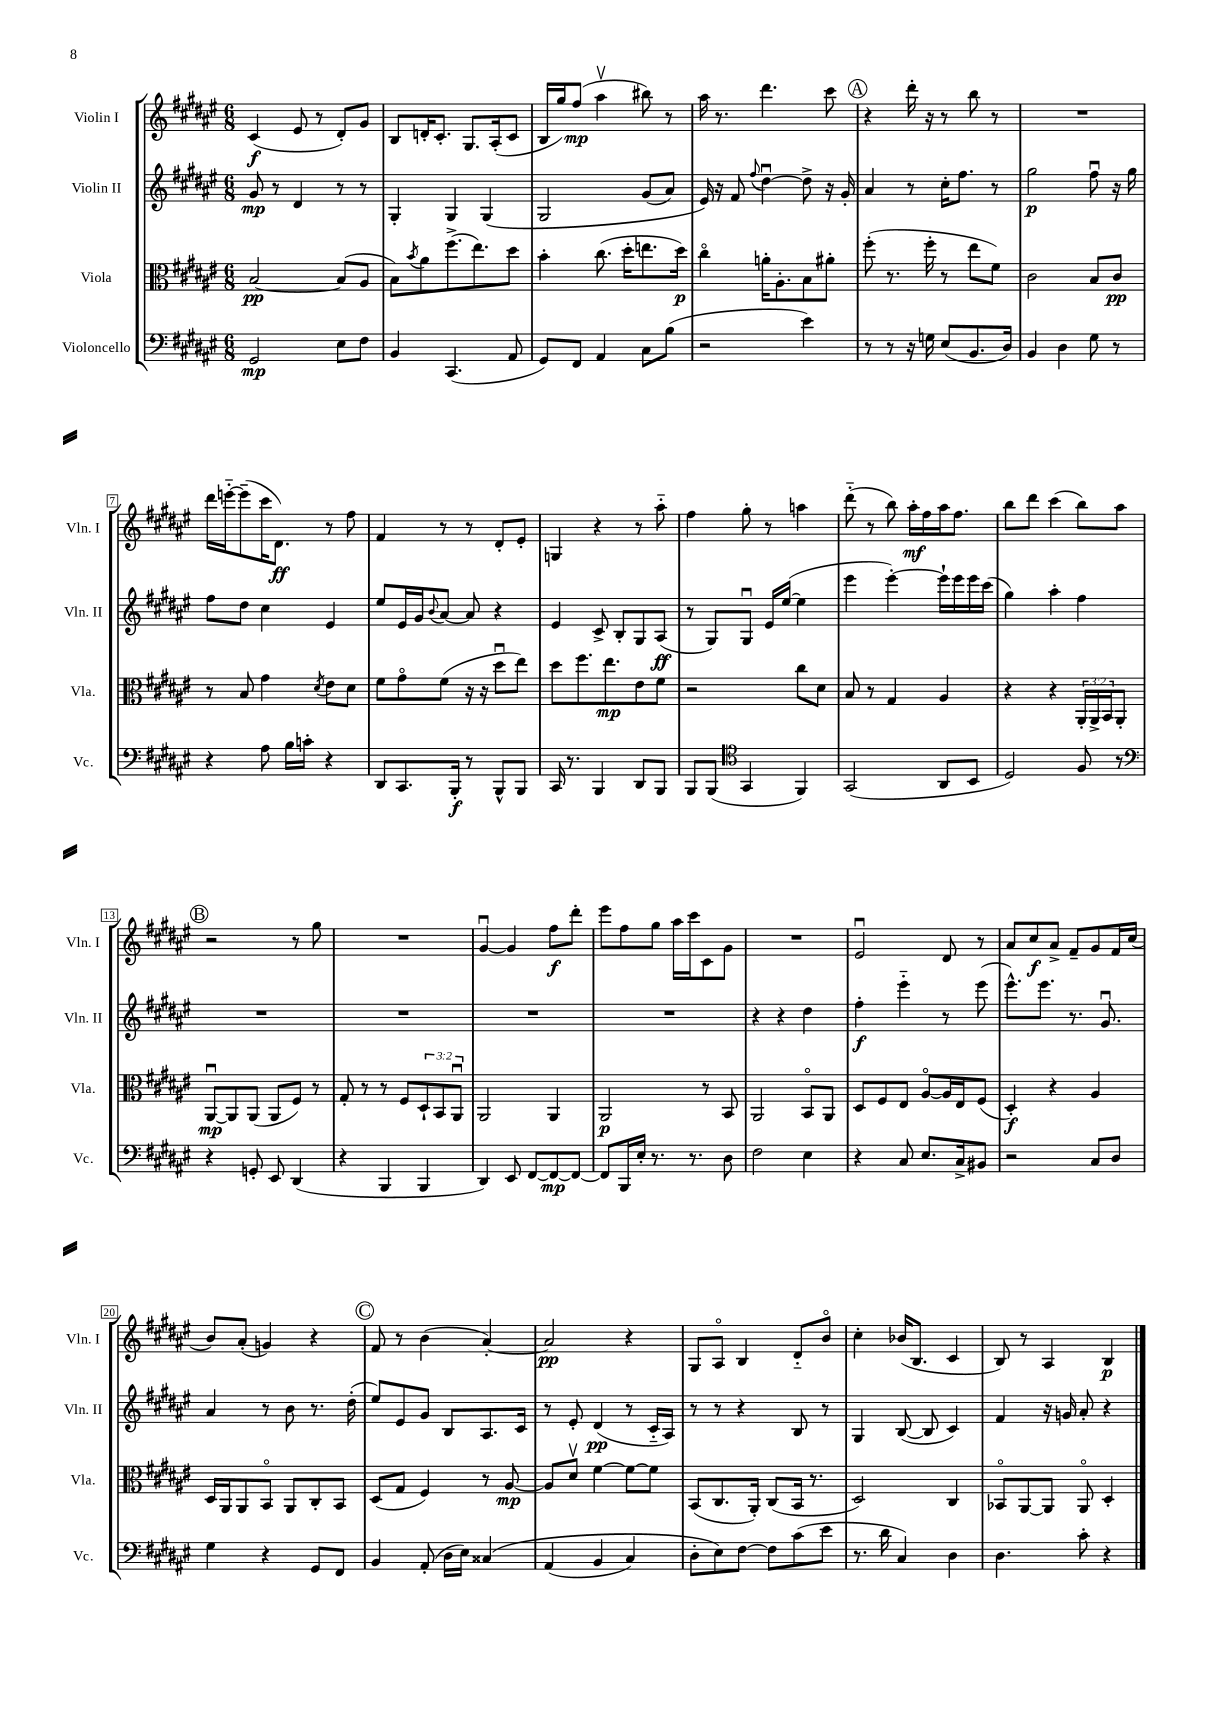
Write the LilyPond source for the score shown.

<<
\new StaffGroup <<
\new Staff = "s0" \with { instrumentName = "Violin I" shortInstrumentName = "Vln. I" } {
    \clef treble \key fis \major \numericTimeSignature \time 6/8
    cis'4\f( eis'8 r8 dis'8-.) gis'8 |
    b8 d'16-. cis'8.-. gis8. ais16-.( cis'8 |
    b16 gis''16) fis''8\mp( ais''4\upbow bis''8) r8 |
    ais''16 r8. dis'''4. cis'''8 |
    \mark \markup { \circle "A" } r4 dis'''16-. r16 r8 b''8 r8 |
    R2. |
    dis'''16 e'''16~-_ e'''8--( cis'''16 dis'8.\ff) r8 fis''8 |
    fis'4 r8 r8 dis'8-. eis'8-. |
    g4 r4 r8 ais''8-_ |
    fis''4 gis''8-. r8 a''4 |
    dis'''8-_( r8 b''8) ais''16-.\mf fis''16 ais''16 fis''8. |
    b''8 dis'''8 cis'''4( b''8) ais''8 |
    \mark \markup { \circle "B" } r2 r8 gis''8 |
    R2. |
    gis'4~\downbow gis'4 fis''8\f dis'''8-. |
    eis'''8 fis''8 gis''8 ais''16 cis'''16 cis'8 gis'8 |
    R2. |
    eis'2\downbow dis'8 r8 |
    ais'8 cis''8\f ais'8-> fis'8-- gis'8 fis'16 cis''16( |
    b'8) ais'8-.( g'4) r4 |
    \mark \markup { \circle "C" } fis'8 r8 b'4( ais'4~-.) |
    ais'2\pp r4 |
    gis8 ais8\flageolet b4 dis'8-_ b'8\flageolet |
    cis''4-. bes'16( b8. cis'4 |
    b8) r8 ais4 b4\p \bar "|." |
}
\new Staff = "s1" \with { instrumentName = "Violin II" shortInstrumentName = "Vln. II" } {
    \clef treble \key fis \major \numericTimeSignature \time 6/8
    gis'8\mp r8 dis'4 r8 r8 |
    gis4-. gis4 gis4\( |
    gis2 gis'8( ais'8) |
    eis'16\) r16 fis'8 \appoggiatura { fis''8 } dis''4~\downbow dis''8-> r16 gis'16-. |
    \mark \markup { \circle "A" } ais'4 r8 cis''16-. fis''8. r8 |
    gis''2\p fis''8\downbow r16 gis''16 |
    fis''8 dis''8 cis''4 eis'4 |
    eis''8 eis'16 gis'16 \appoggiatura { b'8 } ais'8~ ais'8 r4 |
    eis'4 cis'8-> b8-. gis8 ais8\ff( |
    r8 gis8) gis8\downbow eis'16 eis''16~( eis''4 |
    eis'''4 eis'''4~-.) eis'''16-! eis'''16 eis'''16 cis'''16( |
    gis''4) ais''4-. fis''4 |
    \mark \markup { \circle "B" } R2. |
    R2. |
    R2. |
    R2. |
    r4 r4 dis''4 |
    fis''4-.\f eis'''4-_ r8 eis'''8( |
    eis'''8.-^) eis'''8. r8. gis'8.\downbow |
    ais'4 r8 b'8 r8. dis''16-.( |
    \mark \markup { \circle "C" } eis''8) eis'8 gis'8 b8 ais8. cis'16 |
    r8 eis'8-. dis'4\pp( r8 cis'16-_ ais16) |
    r8 r8 r4 b8 r8 |
    gis4 b8~( b8 cis'4) |
    fis'4 r16 g'16 ais'8-. r4 \bar "|." |
}
\new Staff = "s2" \with { instrumentName = "Viola" shortInstrumentName = "Vla." } {
    \clef alto \key fis \major \numericTimeSignature \time 6/8 \override Staff.TupletNumber.text = #tuplet-number::calc-fraction-text
    b2~\pp b8( ais8 |
    b8) \acciaccatura { b'8 } ais'8 fis''8.->( eis''8.) dis''8 |
    b'4-. cis''8.( dis''16-. e''8. dis''16\p) |
    cis''4\flageolet a'16-. ais8.-. b8 ais'8-. |
    \mark \markup { \circle "A" } fis''8-.( r8. fis''16-. r8 eis''8 fis'8) |
    cis'2 b8 cis'8\pp |
    r8 b8 gis'4 \acciaccatura { dis'8 } eis'8 dis'8 |
    fis'8 gis'8\flageolet fis'8( r16 r16 dis''8\downbow eis''8) |
    dis''8 fis''8. eis''8.\mp eis'8 fis'8 |
    r2 cis''8 dis'8 |
    b8 r8 gis4 ais4 |
    r4 r4 \tuplet 3/2 { ais,16-. ais,16-> b,16 } ais,8-. |
    \mark \markup { \circle "B" } ais,8~\downbow\mp ais,8 ais,8( ais,8 fis8) r8 |
    gis8-. r8 r8 fis8 \tuplet 3/2 { dis8-! b,8 ais,8\downbow } |
    ais,2 ais,4 |
    ais,2\p r8 b,8 |
    ais,2 b,8\flageolet ais,8 |
    dis8 fis8 eis8 ais8~\flageolet ais16 eis16 fis8( |
    dis4-.\f) r4 ais4 |
    dis16 ais,16 ais,8 b,8\flageolet ais,8 cis8-. b,8 |
    \mark \markup { \circle "C" } dis8( gis8 fis4) r8 ais8~\mp |
    ais8 dis'8\upbow fis'4~ fis'8~ fis'8 |
    b,8( cis8. ais,16-.) cis8( b,16 r8. |
    dis2) cis4 |
    bes,8\flageolet ais,8~ ais,8 ais,8\flageolet dis4-. \bar "|." |
}
\new Staff = "s3" \with { instrumentName = "Violoncello" shortInstrumentName = "Vc." } {
    \clef bass \key fis \major \numericTimeSignature \time 6/8
    gis,2\mp eis8 fis8 |
    b,4 cis,4.( ais,8 |
    gis,8) fis,8 ais,4 cis8 b8( |
    r2 eis'4) |
    \mark \markup { \circle "A" } r8 r8 r16 g16 eis8( b,8. dis16) |
    b,4 dis4 gis8 r8 |
    r4 ais8 b16 c'16-. r4 |
    dis,8 cis,8. b,,16-.\f r8 b,,8-^ b,,8 |
    cis,16 r8. b,,4 dis,8 b,,8 |
    b,,8 b,,8( \clef tenor gis,4 fis,4) |
    gis,2( ais,8 b,8 |
    dis2) fis8 r8 |
    \mark \markup { \circle "B" } \clef bass r4 g,8-. eis,8 dis,4( |
    r4 b,,4 b,,4 |
    dis,4) eis,8 fis,8~ fis,8~\mp fis,8~ |
    fis,8 b,,16 eis16-. r8. r8. dis8 |
    fis2 eis4 |
    r4 cis8 eis8. cis16-> bis,8 |
    r2 cis8 dis8 |
    gis4 r4 gis,8 fis,8 |
    \mark \markup { \circle "C" } b,4 ais,8-.( dis16 eis16) cisis4\( |
    ais,4( b,4 cis4) |
    dis8-. eis8\) fis8~ fis8 cis'8( eis'8 |
    r8. dis'16 cis4) dis4 |
    dis4. cis'8-. r4 \bar "|." |
}
>>
>>
\layout { \context { \Score \override BarNumber.stencil = #(make-stencil-boxer 0.1 0.3 ly:text-interface::print) } }
